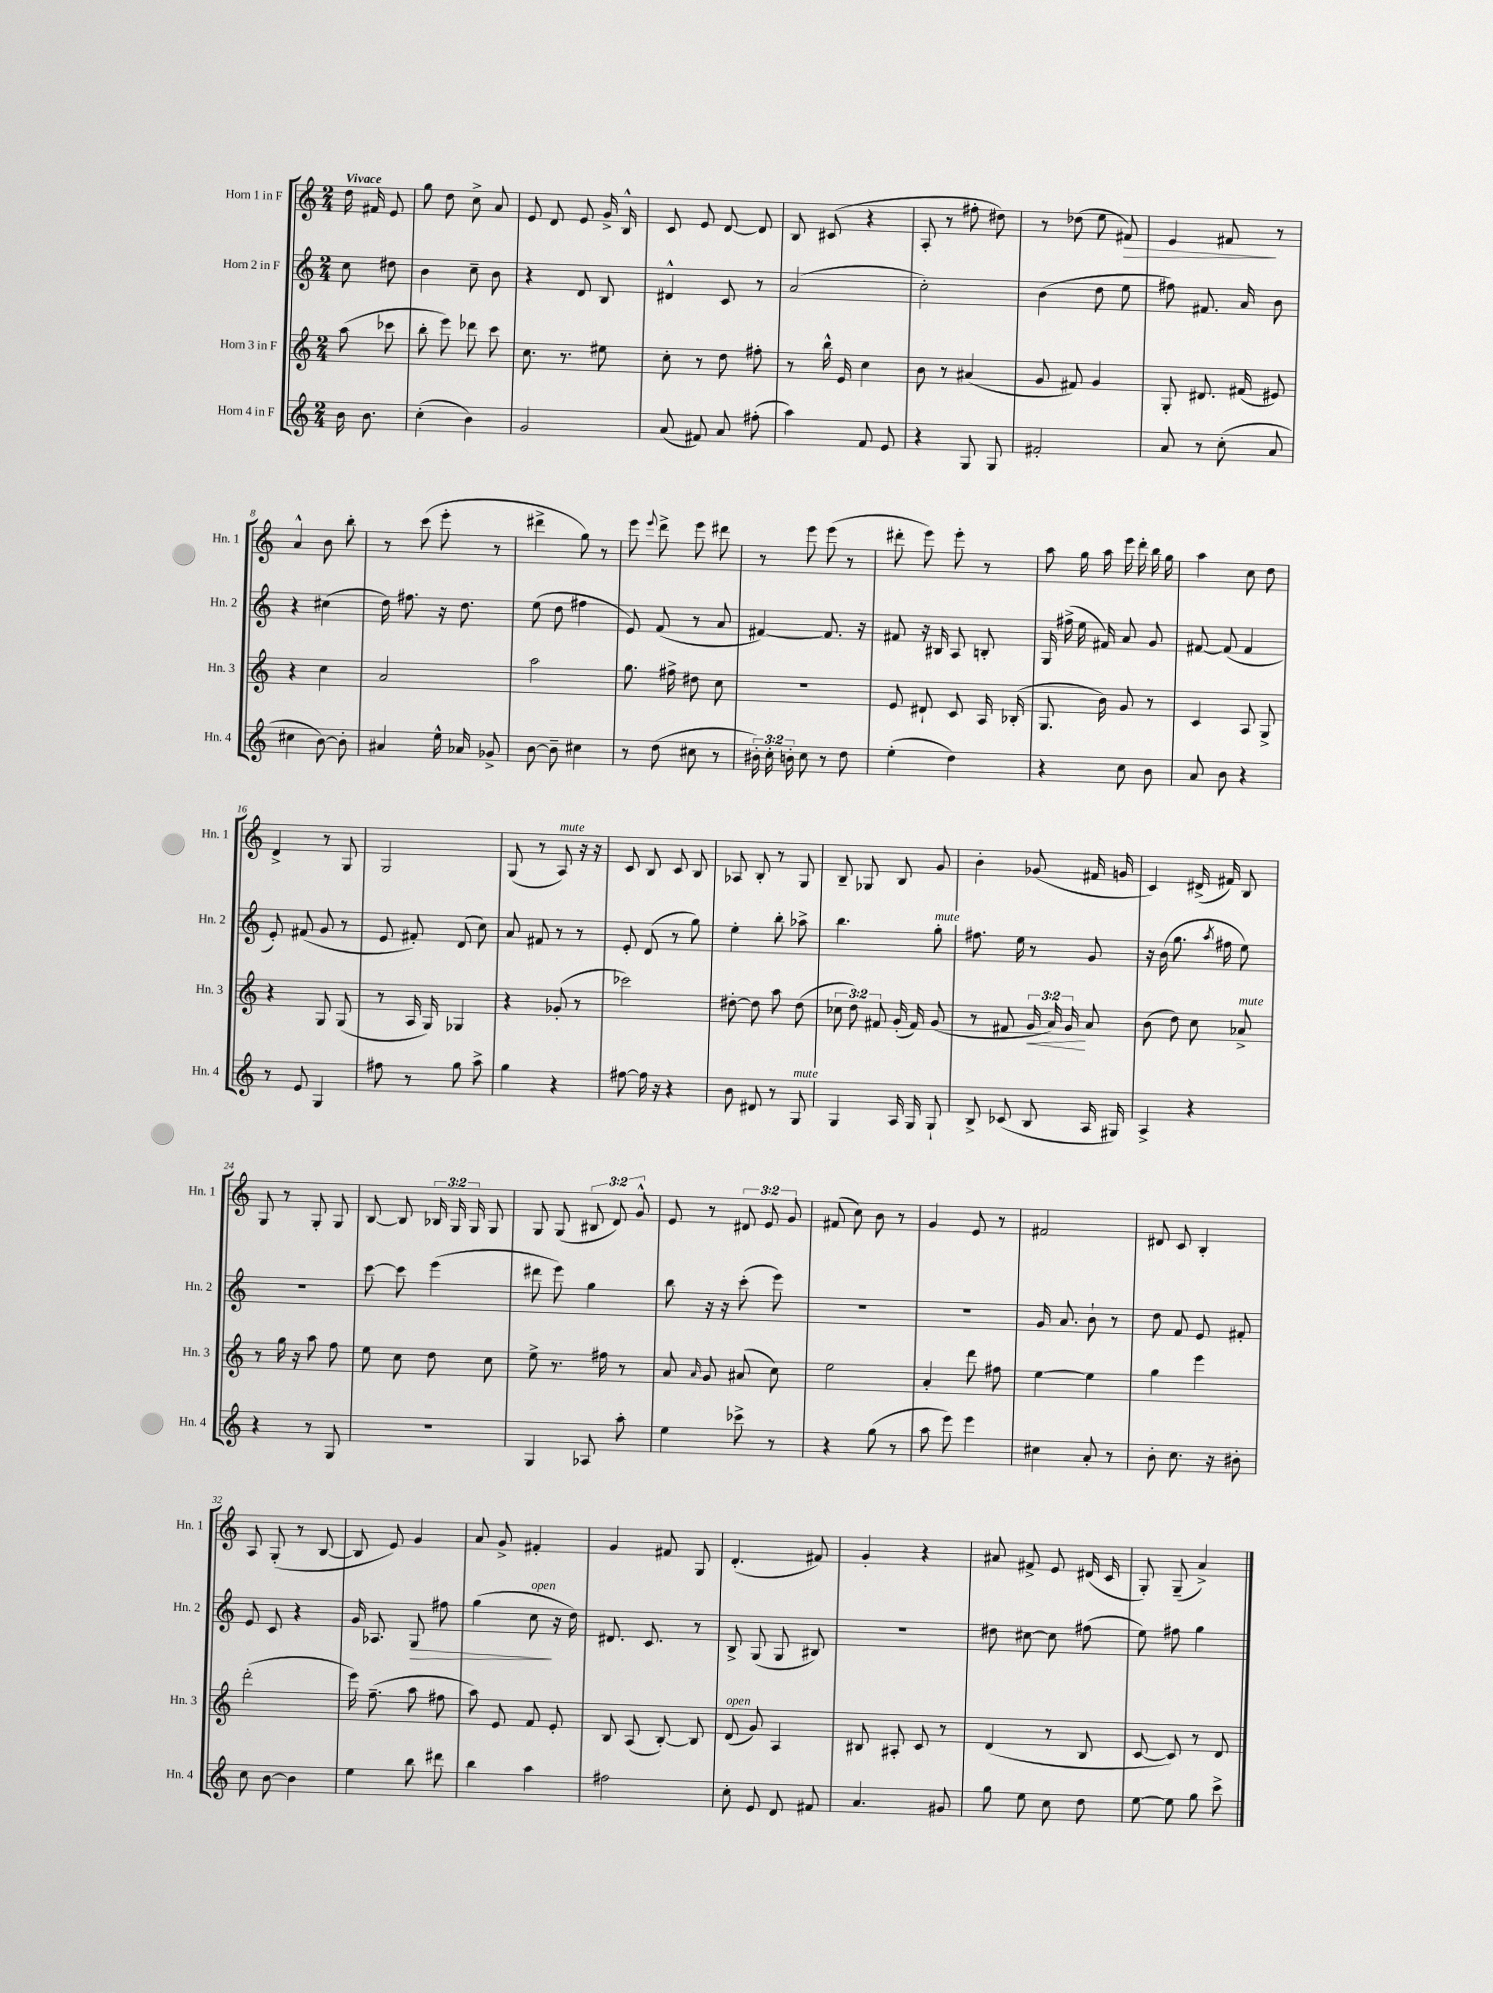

**kern	**kern	**kern	**kern
*staff4	*staff3	*staff2	*staff1
*clefG2	*clefG2	*clefG2	*clefG2
*k[]	*k[]	*k[]	*k[]
*M2/4	*M2/4	*M2/4	*M2/4
16b	(8aa	8cc	16dd
8.b	.	.	16f#
.	8ccc-	8dd#	8e
=	=	=	=
(4cc'	8bb'	4b	8gg
.	8eee)	.	8dd
4b)	8ddd-	8cc~	8cc^
.	8ccc	8b	8a
=	=	=	=
2g	8.cc	4r	8e
.	.	.	8d
.	8.r	.	.
.	.	8d	8e
.	8ee#	8B	16g^
.	.	.	16B^^
=	=	=	=
(8a	8cc'	4d#^^	8c
8f#)	8r	.	8e
8a	8dd	8c	[8d
(8ff#'	8ff#'	8r	8d]
=	=	=	=
4aa)	8r	(2a	8B
.	16bb^^	.	(8c#
.	16e	.	.
8f	4cc	.	4r
8e	.	.	.
=	=	=	=
4r	8b	2cc')	8A'
.	8r	.	8r
8G	(4a#	.	8ff#'
8G	.	.	8dd#)
=	=	=	=
2f#'	8g	(4b	8r
.	8f#)	.	(8dd-
.	4g	8dd	8ee
.	.	8ee	8f#)
=	=	=	=
8a	8G'	8ff#)	4e
8r	8.d#	8.f#	.
(8cc'	.	.	8f#
.	(16f#	16a	.
8a	8e#)	8b	8r
=	=	=	=
4cc#	4r	4r	4a^^
[8b)	4cc	(4cc#	8b
8b']	.	.	8bb'
=	=	=	=
4a#	2a	16dd)	8r
.	.	8.ff#	.
.	.	.	(8ccc
16ee^^	.	16r	8eee'
16a-	.	8.dd	.
8g-^	.	.	8r
=	=	=	=
[8b	2aa	(8ee	4ddd#^
8b~]	.	8dd	.
4cc#	.	4ff#	8gg)
.	.	.	8r
=	=	=	=
8r	8.gg	8e)	8eee
.	.	.	8qqeee
(8dd	.	(8f	8ddd^
.	16ff#^	.	.
8cc#	8dd#	8r	8eee
8r	8cc	8a	8ddd#
=	=	=	=
24b#')	2r	[4f#)	8r
24cc'	.	.	.
24b'	.	.	.
8cc	.	.	8eee
8r	.	8.f#]	(8eee
8dd	.	.	8r
.	.	16r	.
=	=	=	=
(4ee'	8e	8f#	8ddd#'
.	8d#`	16r	8eee)
.	.	16B#	.
4dd)	8c	8A	8eee'
.	16A	8B'	8r
.	(16B-'	.	.
=	=	=	=
4r	8.G	16G	8aa
.	.	(16ff#^	.
.	.	16ee	16gg
.	16b)	16f#)	16aa
8cc	8g	8a	16eee
.	.	.	16ddd'
8b	8r	8g	16bb
.	.	.	16gg
=	=	=	=
8a	4c	[8f#	4aa
8b	.	(8f#]	.
4r	8A	4f#	8cc
.	8G^	.	8dd
=	=	=	=
8r	4r	8e')	4d^
8e	.	(8f#	.
4G	8G	8g	8r
.	(8G	8r	8G
=	=	=	=
8ff#	8r	8e	2G
8r	16A	8f#')	.
.	16G)	.	.
8gg	4G-	(8d	.
8aa^	.	8cc)	.
=	=	=	=
4gg	4r	8a	(8G
.	.	8f#	8r
4r	(8g-'	8r	8A)
.	8r	8r	16r
.	.	.	16r
=	=	=	=
[8ff#	2ccc-)	8e'	8c
16ff#]	.	(8d	8B
16r	.	.	.
4r	.	8r	8c
.	.	8gg)	8B
=	=	=	=
8b	[8dd#'	4ee'	8A-
8d#	8dd#]	.	8B'
8r	8aa	8bb'	8r
8G	(8dd#	8aa-^	8G
=	=	=	=
4G	12cc-	4.bb	8B~
.	12dd)	.	.
.	.	.	8G-
.	12f#	.	.
16A	(16g'	.	8B
16G	16f#)	.	.
8G`	(8g	8gg'	8g
=	=	=	=
8B^	8r	8.ff#	4b'
(8c-	8f#	.	.
.	.	16ee	.
8B	24g	8r	(8g-
.	24a)	.	.
.	24g	.	.
16A	8a	8g	16f#
16G#)	.	.	16g
=	=	=	=
4A^	(8b	16r	4c)
.	.	(16b	.
.	8dd)	8.gg	.
4r	8cc	.	(16d#^
.	.	8qaa	.
.	.	16ff#	16f#)
.	8a-^	8ee)	8B
=	=	=	=
4r	8r	2r	8G
.	16gg	.	8r
.	16r	.	.
8r	8aa	.	8G'
8G	8ff	.	8G
=	=	=	=
2r	8ee	[8ccc	[8B
.	8cc	8ccc]	8B]
.	8dd	(4eee	24B-
.	.	.	24G
.	.	.	24G
.	8cc	.	8G
=	=	=	=
4G	8ee^	8ddd#	8G
.	8.r	8eee)	(8G
8A-	.	4gg	12B#
.	16ff#	.	.
.	.	.	12d)
8aa'	8r	.	.
.	.	.	12g^^
=	=	=	=
4ee	8a	8bb	8e
.	16qqa	.	.
.	8g	16r	8r
.	.	16r	.
8ccc-^	(8a#	(8ccc'	12d#
.	.	.	12e
8r	8cc)	8eee)	.
.	.	.	12g
=	=	=	=
4r	2ee	2r	(8f#
.	.	.	8cc)
(8gg	.	.	8b
8r	.	.	8r
=	=	=	=
8aa	4a'	2r	4g
8eee)	.	.	.
4eee	8ddd	.	8e
.	8ff#	.	8r
=	=	=	=
4cc#	[4ee	16g	2f#
.	.	8.a	.
8a'	4ee]	8b`	.
8r	.	8r	.
=	=	=	=
8b'	4gg	8dd	8d#
8.cc	.	8f	8c
.	4eee	8e	4B'
16r	.	.	.
8b#'	.	8f#'	.
=	=	=	=
8cc	(2ddd'	8e	8A
[8b	.	8c	(8G'
4b]	.	4r	8r
.	.	.	[8B
=	=	=	=
4ee	16eee)	16g	8B]
.	(8.ff~	8.A-	.
.	.	.	8e)
8bb	8aa	8G	4g
8ddd#	8ff#	8ff#	.
=	=	=	=
4bb	8aa)	(4gg	8a
.	8e	.	8g^
4aa	8f	8cc	4f#'
.	8e'	16r	.
.	.	16dd)	.
=	=	=	=
2ff#	8B	8.d#	4g
.	(8A	.	.
.	.	8.c	.
.	[8B')	.	8f#
.	8B]	8r	8G
=	=	=	=
8cc'	(8d	8B^	(4.d'
8e	8g)	(8G	.
8d	4A	8G	.
8f#	.	8B#)	8f#)
=	=	=	=
4.a	8B#	2r	4g'
.	8A#'	.	.
.	8c	.	4r
8g#	8r	.	.
=	=	=	=
8gg	(4d	8dd#	8a#
8ee	.	[8cc#	8f#^
8cc	8r	8cc#]	8e
8dd	8B	(8ff#	(16d#
.	.	.	16c
=	=	=	=
[8ee	[8c	8ee)	8G')
8ee]	8c])	8ff#	(8G~
8gg	8r	4gg	4a^)
8ccc^	8d	.	.
==	==	==	==
*-	*-	*-	*-
